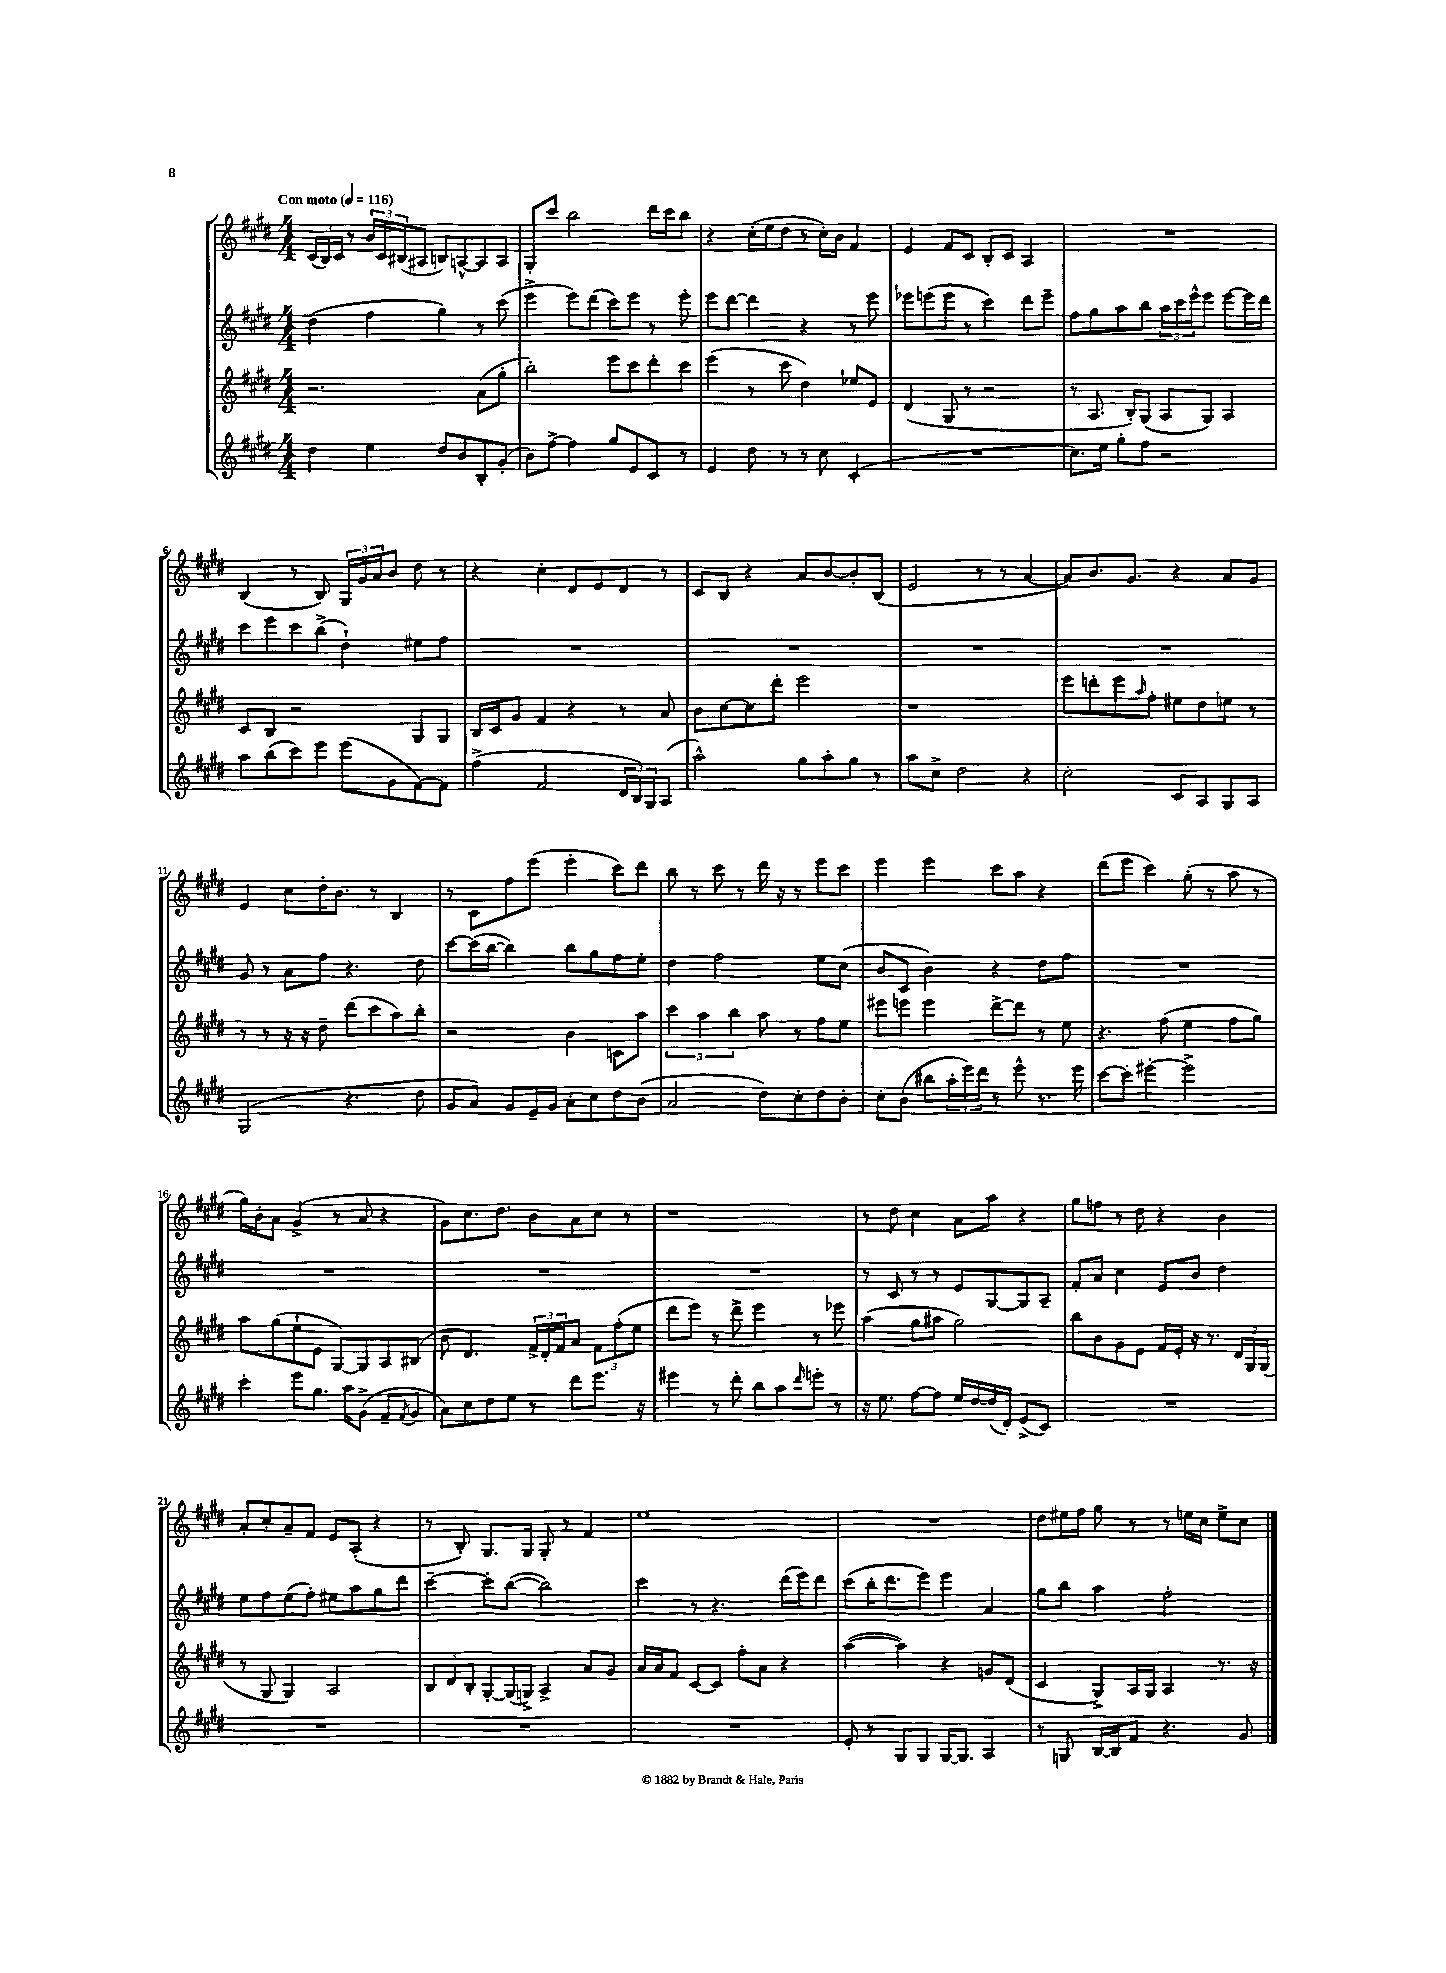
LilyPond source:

<<
\new StaffGroup <<
\new Staff = "s0" {
    \clef treble \key e \major \numericTimeSignature \time 4/4 \tempo "Con moto" 4 = 116
    \tuplet 3/2 { cis'16( b16) cis'16 } r8 \tuplet 3/2 { b'16 cis'16 bis16( } ais8 b8) a8~-^ a8 a8 |
    gis8-. cis'''8 b''2 dis'''16 cis'''16 b''8 |
    r4 cis''16-.( e''16 dis''8 r8 cis''16-.) b'16 fis'4 |
    e'4 fis'8 cis'8 b8-. cis'8 a4 |
    R1 |
    b4( r8 b8) \tuplet 3/2 { gis16 gis'16 a'16 } b'8 dis''8 r8 |
    r4 cis''4-. dis'8 e'8 dis'8 r8 |
    cis'8 b8 r4 a'8 b'8~ b'8-. b8( |
    e'2 r8 r8 a'4~ |
    a'8) b'8. gis'8. r4 a'8 gis'8 |
    e'4 cis''8 dis''16-. b'8. r8 b4 |
    r8 cis'8 fis''8 e'''8( e'''4-. cis'''8) dis'''8 |
    b''8 r8 cis'''8 r8 dis'''16 r16 r8 e'''8 cis'''8 |
    e'''4 e'''4 cis'''8 a''8 r4 |
    dis'''8( e'''8 cis'''4) gis''8-.( r8 a''8 r8 |
    gis''16) b'16-. a'8 gis'4->( r8 a'8 r4 |
    gis'8) cis''8. dis''8. b'8 a'8 cis''8 r8 |
    r1 |
    r8 dis''8 cis''4 a'8 a''8 r4 |
    gis''8 f''8 r8 dis''8 r4 b'4 |
    a'8-. cis''8-. a'8-- fis'8 e'8 a8-.( r4 |
    r8 b8-.) gis8. gis16 gis8-. r8 fis'4 |
    e''1 |
    R1 |
    dis''8 eis''16 fis''16 gis''8 r8 r8 e''16 cis''16 e''8-> cis''8 \bar "|." |
}
\new Staff = "s1" {
    \clef treble \key e \major \numericTimeSignature \time 4/4
    dis''4( fis''4 gis''4) r8 cis'''8( |
    e'''4-> e'''8) dis'''8( cis'''8) e'''8 r8 e'''8-. |
    e'''8 dis'''8~ dis'''4 r4 r8 e'''8 |
    ees'''8 e'''8( e'''8 r8 cis'''4) dis'''8 e'''8-- |
    fis''8 gis''8 a''8 b''8 \tuplet 3/2 { a''16 cis'''16 e'''16-^ } e'''8 e'''8~ e'''16 dis'''16 |
    cis'''8 e'''8 cis'''8 b''8->( dis''4-!) eis''8 fis''8 |
    R1 |
    R1 |
    R1 |
    R1 |
    gis'8 r8 a'8 fis''8 r4. dis''8 |
    cis'''8~ cis'''16( b''16~ b''4) b''8 gis''8 fis''8 e''8-. |
    dis''4 fis''2 e''8 cis''8( |
    b'8 cis'8 b'4) r4 dis''8 fis''8 |
    R1 |
    R1 |
    R1 |
    R1 |
    r8 cis'8 r8 r8 e'8 gis8~ gis8 a8-- |
    fis'8-. a'8 cis''4 e'8 b'8 dis''4 |
    e''8 fis''8 e''8( fis''8-.) eis''8 a''8 gis''8 dis'''8 |
    cis'''4~-- cis'''8-. b''8~( b''2) |
    cis'''4 r8 r4. dis'''16( e'''16) dis'''8 |
    cis'''8( b''16-. dis'''8. e'''8) e'''4 a'4 |
    gis''8 b''8 a''4 fis''2-. \bar "|." |
}
\new Staff = "s2" {
    \clef treble \key e \major \numericTimeSignature \time 4/4
    r2. a'8( gis''8-. |
    b''2-.) e'''8 cis'''8 dis'''8-. cis'''8 |
    e'''4( r8 cis'''8 dis''4) ees''8 e'8 |
    dis'4( gis8 r8 r2 |
    r8 a8. b16-.) gis8( a8 gis8) a4 |
    cis'8 b8 r2 gis8 gis8 |
    b16 cis'16 gis'8 fis'4 r4 r8 a'8 |
    b'8 cis''8~ cis''8 dis'''8-. e'''2 |
    r1 |
    e'''8 d'''8-. e'''8 \grace { a''16 } fis''8-. eis''8 dis''8 e''8 r8 |
    r8 r8 r16 r16 dis''8-- dis'''8( cis'''8 a''8) b''8-. |
    r2 b'4 c'8 a''8 |
    \tuplet 3/2 { cis'''4 a''4 b''4 } a''8 r8 fis''8 e''8 |
    eis'''8 e'''8 e'''4 dis'''8~-> dis'''8 r8 e''8 |
    r4. fis''8( e''4 fis''8 gis''8) |
    a''8 gis''8( e''8-! e'8 gis8~) gis8 a8 bis8( |
    b'8 dis'4.) \tuplet 3/2 { fis'16-> dis'16-. fis'16 } a'8 \tuplet 3/2 { fis'8 fis''8-.( e''8 } |
    dis'''8 e'''8) r8 dis'''8-> e'''4 r8 ees'''8 |
    a''4( gis''8 ais''8 gis''2) |
    b''8 b'8 gis'8 e'8 fis'16 e'16-. r16 r8. \tuplet 3/2 { dis'16 gis16 gis16( } |
    r8 gis8 gis4) a2 |
    \tuplet 3/2 { b8 dis'8 b8-. } gis8~-. gis16( g16->) a4-> a'8 gis'8 |
    a'16 a'16 fis'8 cis'8~ cis'8 fis''8-. a'8 r4 |
    a''4~( a''4) r4 g'8 dis'8( |
    cis'4 gis8->) a16 gis16 a4 r8. r16 \bar "|." |
}
\new Staff = "s3" {
    \clef treble \key e \major \numericTimeSignature \time 4/4
    dis''4 e''4 dis''8 b'8 b8-. gis'8-.( |
    b'8) fis''8~-> fis''4 gis''8 e'8 cis'8 r8 |
    e'4 dis''8 r8 r8 cis''8 cis'4-.( |
    R1 |
    cis''8.) e''16 gis''8-. fis''8 r2 |
    a''8 b''8( cis'''8) e'''8 e'''8( gis'8 fis'8~) fis'8 |
    fis''4->( fis'2 \tuplet 3/2 { dis'16 b16) gis16 } a8( |
    a''2-^) gis''8 a''8-. gis''8 r8 |
    a''8 cis''8-> dis''2 r4 |
    cis''2-. cis'8 a8 gis8 a8 |
    gis2( r4. dis''8 |
    gis'8 a'8) gis'8 e'16-- gis'16 a'8-. cis''8 dis''8 b'8( |
    a'2 dis''8) cis''8-. dis''8 b'8-. |
    cis''8-. b'8( bis''8 \tuplet 3/2 { a''16-. e'''16) dis'''16 } r8 e'''8-^ r8. e'''16 |
    cis'''8~ cis'''8-. eis'''4~-. eis'''2-> |
    cis'''4-. e'''8 gis''8. a''16 gis'8->( fis'8-- \acciaccatura { fis'8 } gis'8 |
    a'8) cis''8 dis''8 e''8 r8 dis'''8 e'''8. r16 |
    eis'''4 r8 dis'''8-. b''8 a''8 \grace { dis'''16 } e'''8-. r8 |
    r16 e''8. fis''8~ fis''8 e''16 dis''16~ dis''16( dis'16-.) e'8->( cis'8) |
    R1 |
    R1 |
    R1 |
    R1 |
    e'8-. r8 gis8 gis8 gis16~ gis8. a4 |
    r8 g8 b16~ b16 fis'8 r4. gis'8 \bar "|." |
}
>>
>>
